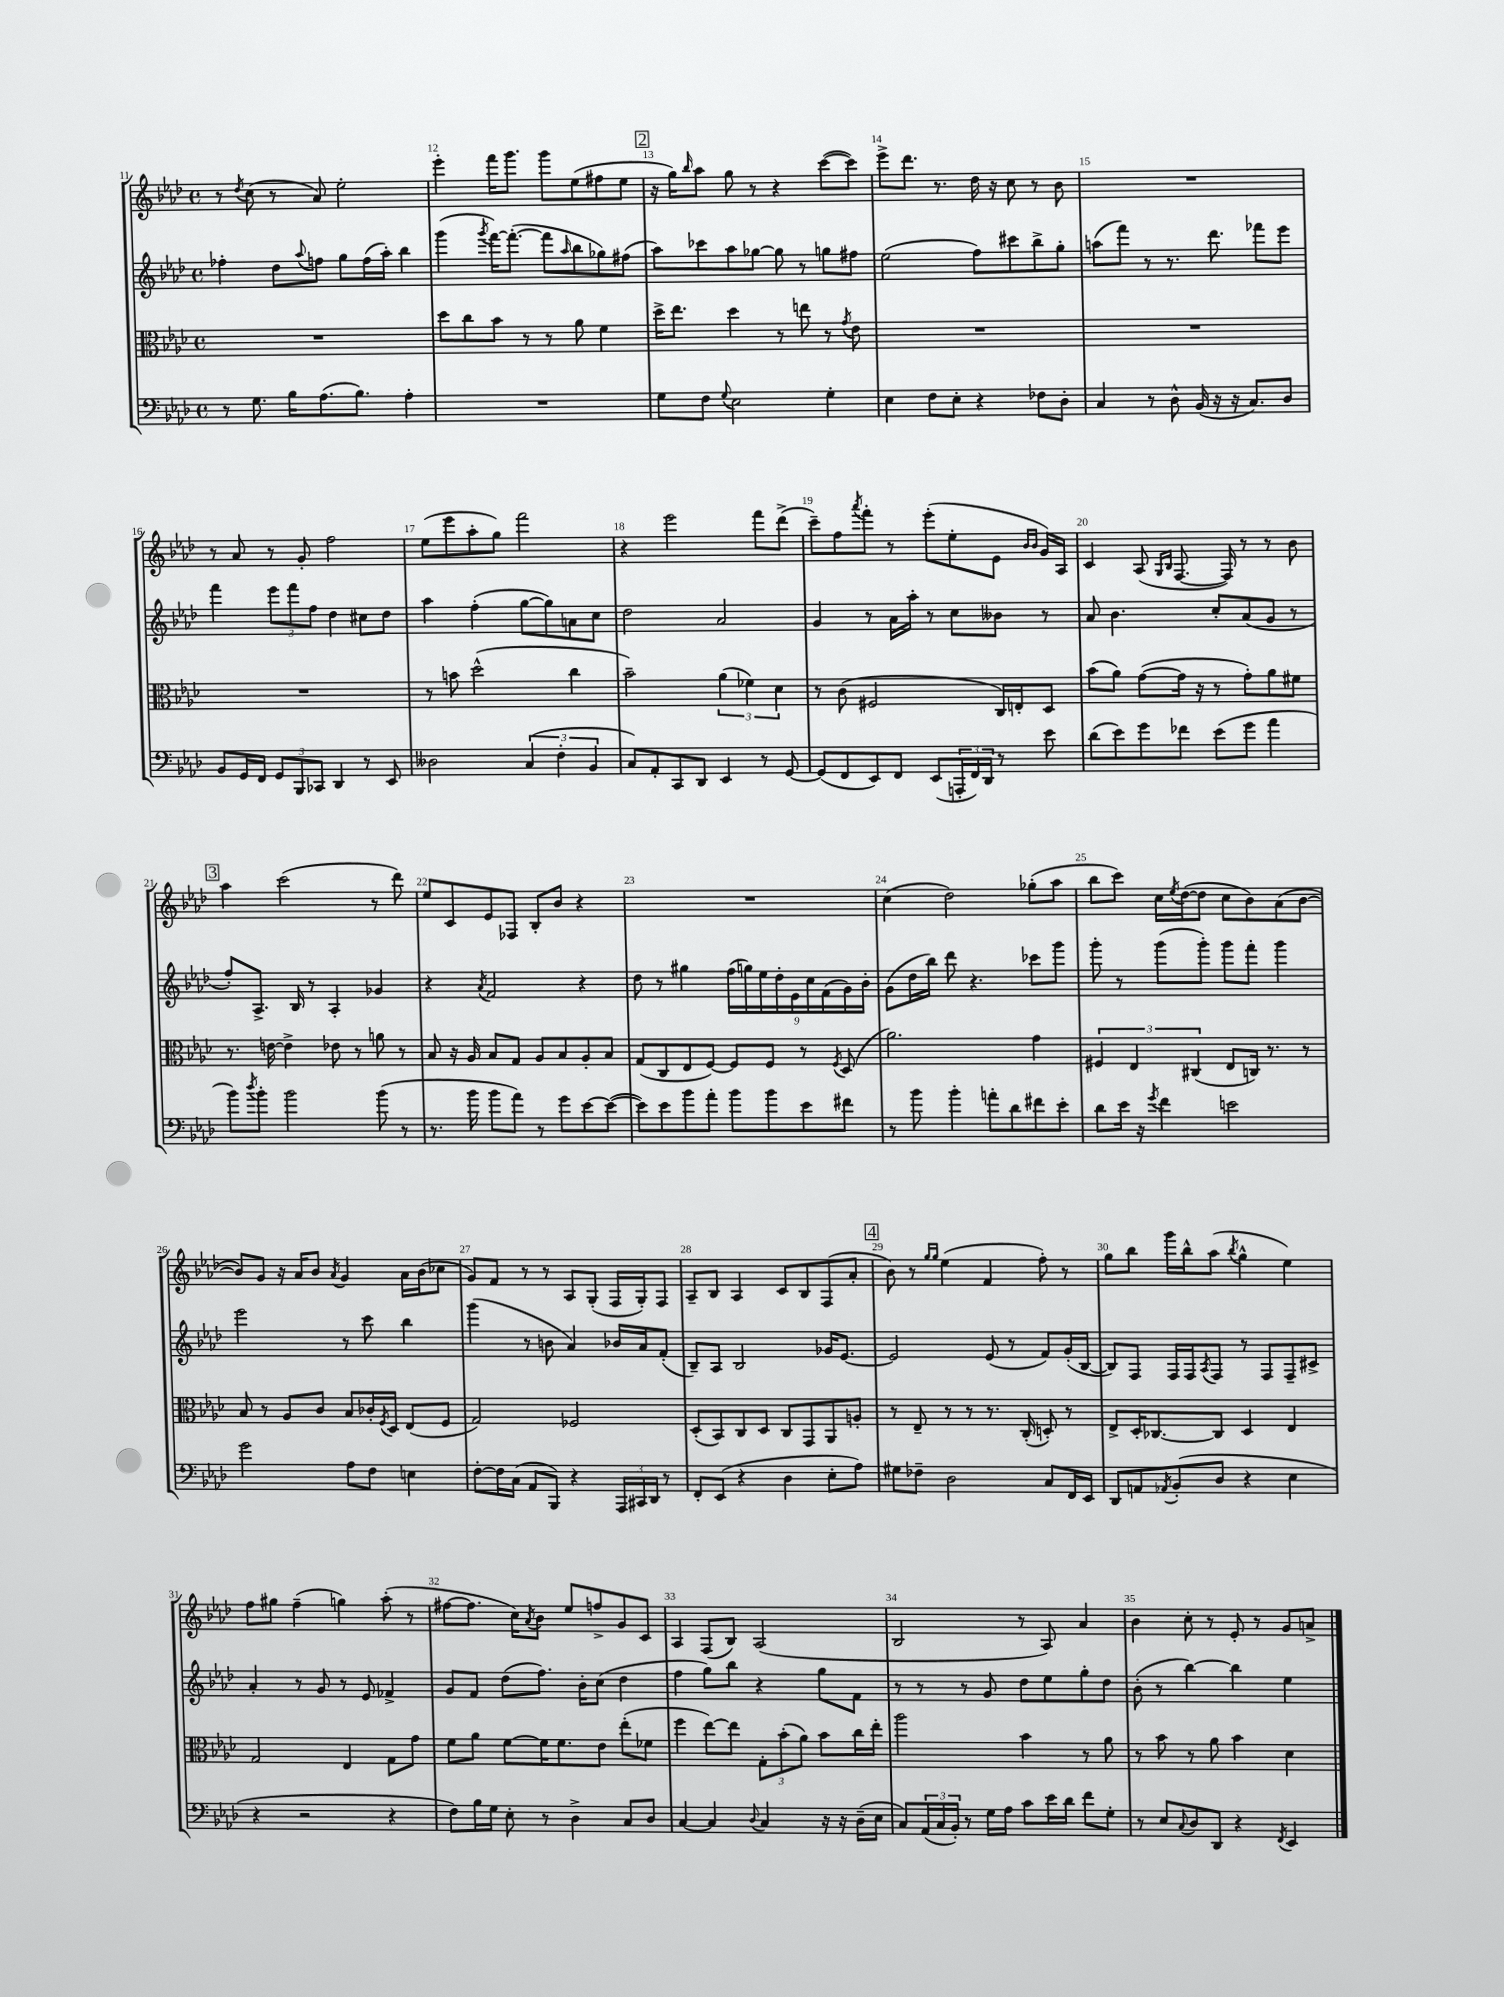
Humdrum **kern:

**kern	**kern	**kern	**kern
*part4	*part3	*part2	*part1
*staff4	*staff3	*staff2	*staff1
*clefF4	*clefC3	*clefG2	*clefG2
*k[b-e-a-d-]	*k[b-e-a-d-]	*k[b-e-a-d-]	*k[b-e-a-d-]
*M4/4	*M4/4	*M4/4	*M4/4
*met(c)	*met(c)	*met(c)	*met(c)
=11	=11	=11	=11
8r	1r	4ff-X'\	8r
.	.	.	8qdd-/
8.G\	.	.	(8cc\
.	.	8dd-\L	8r
16B-\KL	.	.	.
.	.	8qqaa-/	.
(8.A-\	.	8ffn\J	8a-/)
.	.	8gg\L	2ee-'\
8.B-\J)	.	.	.
.	.	(16ff\L	.
.	.	16aa-'\JJ)	.
4A-'\	.	4bb-\	.
=12	=12	=12	=12
1r	8dd-\L	(4ggg\	4eee-'\
.	8cc\	.	.
.	.	8qggg/	.
.	8b-\J	[16fff\KL)	16fff\KL
.	.	(8.fff'\J_	8.ggg\J
.	8r	.	.
.	8r	8fff\L]	8ggg\L
.	.	16qqaa-/	.
.	8a-\	8bb-\	(8ee-\
.	4f\	8gg-X\)	8ff#X\
.	.	(8ff#X\J	8ee-\J
!!LO:REH:place=s1:t=2
=13	=13	=13	=13
8G\L	16dd-^\KL	8aa-\L)	16r
.	8.ee-\J	.	16gg\KL)
.	.	.	16qqbb-/
8F\J	.	8ccc-X\	8aa-\J
8qqG/	.	.	.
2E-\	4dd-\	8aa-\	8gg\
.	.	[8gg-X\J	8r
.	8r	8gg-\]	4r
.	8een\	8r	.
4G'\	8r	8ggn\L	([8ccc\L
.	8qg/	.	.
.	8e-\	8ff#X\J	8ccc\J])
=14	=14	=14	=14
4E-\	1r	(2ee-\	8eee-^\L
.	.	.	8.ddd-\J
8F\L	.	.	.
.	.	.	8.r
8E-'\J	.	.	.
4r	.	8ff\L)	16dd-\
.	.	.	16r
.	.	8ccc#X\	8cc\
8F-X\L	.	8bb-^\	8r
8D-'\J	.	8gg'\J	8b-\
=15	=15	=15	=15
4C/	1r	(8aan\L	1r
.	.	8fff\J)	.
8r	.	8r	.
8D-^^\	.	8.r	.
(16BB-/	.	.	.
16r	.	8.ddd-\	.
16r	.	.	.
8.C/L)	.	.	.
.	.	8fff-X\L	.
8D-/J	.	8eee-\J	.
!!LO:LB:g=z
=16	=16	=16	=16
8BB-/L	1r	4fff\	8r
16GG/L	.	.	8a-/
16FF/JJ	.	.	.
12GG/L	.	12eee-\L	8r
12BBB-/	.	12fff\	.
.	.	.	8g'/
12CC-X/J	.	12ff\J	.
4DD-/	.	4dd-\	2ff\
8r	.	8cc#X\L	.
8EE-/	.	8dd-\J	.
=17	=17	=17	=17
2D--X\	8r	4aa-\	(8ee-\L
.	8bn\	.	8eee-\
.	(2dd-^^\	(4ff'\	8aa-'\
.	.	.	8gg\J)
(6C/	.	[8gg\L	2fff\
.	.	8gg\])	.
6F'\	.	.	.
.	4cc\	8an\	.
6BB-/	.	.	.
.	.	8cc\J	.
=18	=18	=18	=18
8C/L)	2b-~\)	2dd-\	4r
8AA-'/	.	.	.
8CC/	.	.	2eee-\
8DD-/J	.	.	.
4EE-/	(6a-\	2a-/	.
.	6f-X\)	.	.
8r	.	.	8fff\L
.	6d-\	.	.
[8GG/	.	.	(8ddd-^\J
=19	=19	=19	=19
(8GG/L]	8r	4g/	8ccc~\L)
8FF/	(8c\	.	8ff\
.	.	.	8qaaa-/
8EE-/)	2F#X/	8r	8fff'\J
8FF/J	.	16a-\LL	8r
.	.	16aa-'\JJ	.
(8EE-/L	.	8r	(8eee-'\L
24AAAn'/L	.	8cc\L	8ee-'\
24FF/)	.	.	.
24DD-/JJ	.	.	.
8r	16C/LL)	8b--X\J	8e-\J
.	16En'/J	.	.
.	.	.	16qqb-/LL
.	.	.	16qqb-/JJ
8e-\	8D-/J	8r	16g/LL)
.	.	.	16A-/JJ
=20	=20	=20	=20
(8d-\L	(8b-\L	8a-/	4c/
8e-\)	8a-\J)	4.b-\	.
8g\	([8g\L	.	(8A-/
.	.	.	16qqG/LL
.	.	.	16qqB-/JJ
8f-X\J	16g\Jk]	.	[8.F/
.	16r	.	.
(8e-\L	8r	8cc'/L	.
.	.	.	16F/])
8g\J	8g'\L)	(8a-/	8r
4a-\	8a-\	8g/J	8r
.	8f#X\J	8r	8b-\
!!LO:LB:g=z
!!LO:REH:place=s1:t=3
=21	=21	=21	=21
8b-\L)	8.r	8ff'/L)	4aa-\
8qdd-/	.	.	.
8b-'\J	.	8.A-^/J	.
.	[16en\	.	.
2b-\	4e^\]	.	(2ccc\
.	.	16B-/	.
.	.	8r	.
.	8e-X\	4A-'/	.
.	8r	.	.
(8b-\	8an\	4g-X/	8r
8r	8r	.	8ddd-\)
=22	=22	=22	=22
8.r	8B-/	4r	8ee-/L
.	16r	.	8c/
16b-\	16A-/	.	.
.	.	8qa-/	.
8b-\L	8B-/L	2f/	8e-/
8a-\J)	8G/J	.	8F-X/J
8r	8A-/L	.	8B-'/L
8g\L	8B-/	.	8b-/J
[8e-\	8A-'/	4r	4r
(8e-\J_	8B-/J	.	.
=23	=23	=23	=23
8e-\L])	(8G/L	8dd-\	1r
8e-\	8C/	8r	.
8b-\	8E-/	4gg#X\	.
8a-'\J	[8F/J)	.	.
8b-\L	8F/L]	(18ff\LL	.
.	.	18ggn\)	.
.	.	18ee-\	.
8b-\	8F/J	.	.
.	.	18dd-'\	.
.	.	18e-\	.
8e-\	8r	.	.
.	.	18cc\	.
.	.	(18f\	.
.	8qF/	.	.
8f#X\J	(8D-/	.	.
.	.	18g\)	.
.	.	18b-'\JJ	.
=24	=24	=24	=24
8r	2.a-\)	(8g\L	(4cc\
8b-\	.	16dd-\L	.
.	.	16bb-\JJ)	.
4b-'\	.	8ddd-\	2dd-\)
.	.	4.r	.
8an'\L	.	.	.
8d-\	.	.	.
8f#X\	4g\	8ccc-X\L	(8gg-X'\L
8e-'\J	.	8ggg\J	8aa-\J
=25	=25	=25	=25
8d-\L	6F#X/	8ggg'\	8bb-\L
16e-\Jk	.	8r	8ccc\J)
.	6E-/	.	.
16r	.	.	.
8qg/	.	.	.
4f\	.	(8ggg\L	16cc\LL
.	.	.	8qee-/
.	.	.	([16dd-\J
.	(6C#X/	.	.
.	.	8ggg'\J)	8dd-\J]
2en\	8E-/L	8ggg\L	8cc\L
.	16Cn/Jk)	8fff'\J	8b-\)
.	8.r	.	.
.	.	4ggg\	(8a-\
.	8r	.	[8b-\J
!!LO:LB:g=z
=26	=26	=26	=26
2g\	8B-/	2eee-\	8b-/L])
.	8r	.	8g/J
.	8A-/L	.	16r
.	.	.	16a-/KL
.	8c/J	.	8b-/J
.	.	.	8qa-/
8A-\L	8B-/L	8r	4g/
8F\J	16c-X'/L	8ccc\	.
.	8qF/	.	.
.	16D-/JJ	.	.
4En\	(8E-/L	4bb-\	16a-\LL
.	.	.	(16b-\J
.	8F/J	.	8cc-X\J
=27	=27	=27	=27
[8F'\L	2G/)	(4ggg\	8g/L)
16F\L]	.	.	8f/J
(16C\JJ	.	.	.
8AA-/L	.	8r	8r
8BBB-/J)	.	8bn\	8r
4r	2F-X/	4a-/)	8A-/L
.	.	.	(8G'/J
24AAA-/LL	.	16b-X/LL	16F/LL
24CC#X/	.	.	.
.	.	16a-/J	16G'/J)
24DD-/JJ	.	.	.
8r	.	(8f'/J	8F/J
=28	=28	=28	=28
8FF'/L	(8D-'/L	8B-~/L)	8A-~/L
(8EE-/J	8BB-/)	8A-/J	8B-/J
4r	8C/	2B-/	4A-/
.	8D-/J	.	.
4D-\	8C/L	.	8c/L
.	8GG/	.	8B-/
8E-'\L	8AA-/	16g-X/KL	(8F/
.	.	[8.e-/J	.
8A-\J)	8An'/J	.	8a-'/J
!!LO:REH:place=s1:t=4
=29	=29	=29	=29
8G#X\L	8r	2e-/]	8b-\)
8F-X~\J	8E-~/	.	8r
.	.	.	16qqgg/LL
.	.	.	16qqgg/JJ
2D-\	8r	.	(4ee-\
.	8r	.	.
.	8.r	(8e-/	4f/
.	.	8r	.
.	(16C'/	.	.
8C/L	8Dn'/)	8f/L)	8ff'\)
16FF/L	8r	(16g'/L	8r
16EE-/JJ	.	[16B-/JJ	.
=30	=30	=30	=30
8DD-/L	8E-^/L	8B-/L])	8gg\L
8AAn/	16D-'/K	8F/J	8bb-\J
.	[8.C-X/	.	.
8qAA-X/	.	.	.
(8BB-'/	.	16F/LL	16ggg\LL
.	.	16F/J	16bb-^^\J
.	.	8qA-/	.
8D-/J	8C-/J]	8F/J	(8aa-\J
.	.	.	8qbb-/
4r	4D-/	8r	4gg^^\
.	.	8F/L	.
4E-\	4E-/	8F~/	4ee-\)
.	.	8c#X^/J	.
!!LO:LB:g=z
=31	=31	=31	=31
4r	2G/	4a-'/	8ff\L
.	.	.	8gg#X\J
2r	.	8r	(4ff~\
.	.	8g/	.
.	4E-/	8r	4ggn\)
.	.	8e-/	.
4r	8G\L	4f-X^/	(8aa-'\
.	8g\J	.	8r
=32	=32	=32	=32
8F\L)	8f\L	8g/L	[8ff#X\L
16B-\L	8a-\J	8f/J	8.ff#\J]
16G\JJ	.	.	.
8E-'\	[8f\L	(8dd-\L	.
.	.	.	16cc\KL)
.	.	.	8qa-/
8r	16f\K]	8.ff\J)	8b-\J
.	8.f\	.	.
4D-^\	.	.	8ee-/L
.	.	16b-'\KL	.
.	8e-\J	(8cc\J	8ffn^/
8C/L	(8ee-'\L	4dd-\	8g/
8D-/J	8f-X\J	.	8c/J
=33	=33	=33	=33
[4C/	4ff\	4ff\	4A-/
4C/]	[8ee-\L)	8gg\L)	(8F/L
.	8ee-\J]	8bb-\J	8B-/J)
8qqD-/	.	.	.
4C/	12G'\L	4r	(2A-/
.	(12b-'\	.	.
.	12a-\J)	.	.
16r	8b-\L	8gg\L	.
16r	.	.	.
(16D-~\LL	16cc\L	8f\J	.
16E-\JJ	16ee-'\JJ	.	.
=34	=34	=34	=34
8C/L)	2aa-\	8r	2B-/
(24AA-/L	.	8r	.
24C/	.	.	.
24BB-'/JJ)	.	.	.
8r	.	8r	.
16G\LL	.	8g/	.
16A-\JJ	.	.	.
8c\L	4b-\	8dd-\L	8r
16e-\L	.	8ee-\	8A-/)
16d-\JJ	.	.	.
8f\L	8r	8gg'\	4a-/
8G'\J	8a-\	8dd-\J	.
=35	=35	=35	=35
8r	8r	(8b-'\	4b-\
8E-/L	8b-\	8r	.
8qqC/	.	.	.
8D-/	8r	[4bb-\)	8cc'\
8DD-/J	8a-\	.	8r
4r	4b-\	4bb-\]	8e-'/
.	.	.	8r
8qFF/	.	.	.
4EE-/	4d-\	4ee-\	8g/L
.	.	.	8an^/J
==	==	==	==
*-	*-	*-	*-
